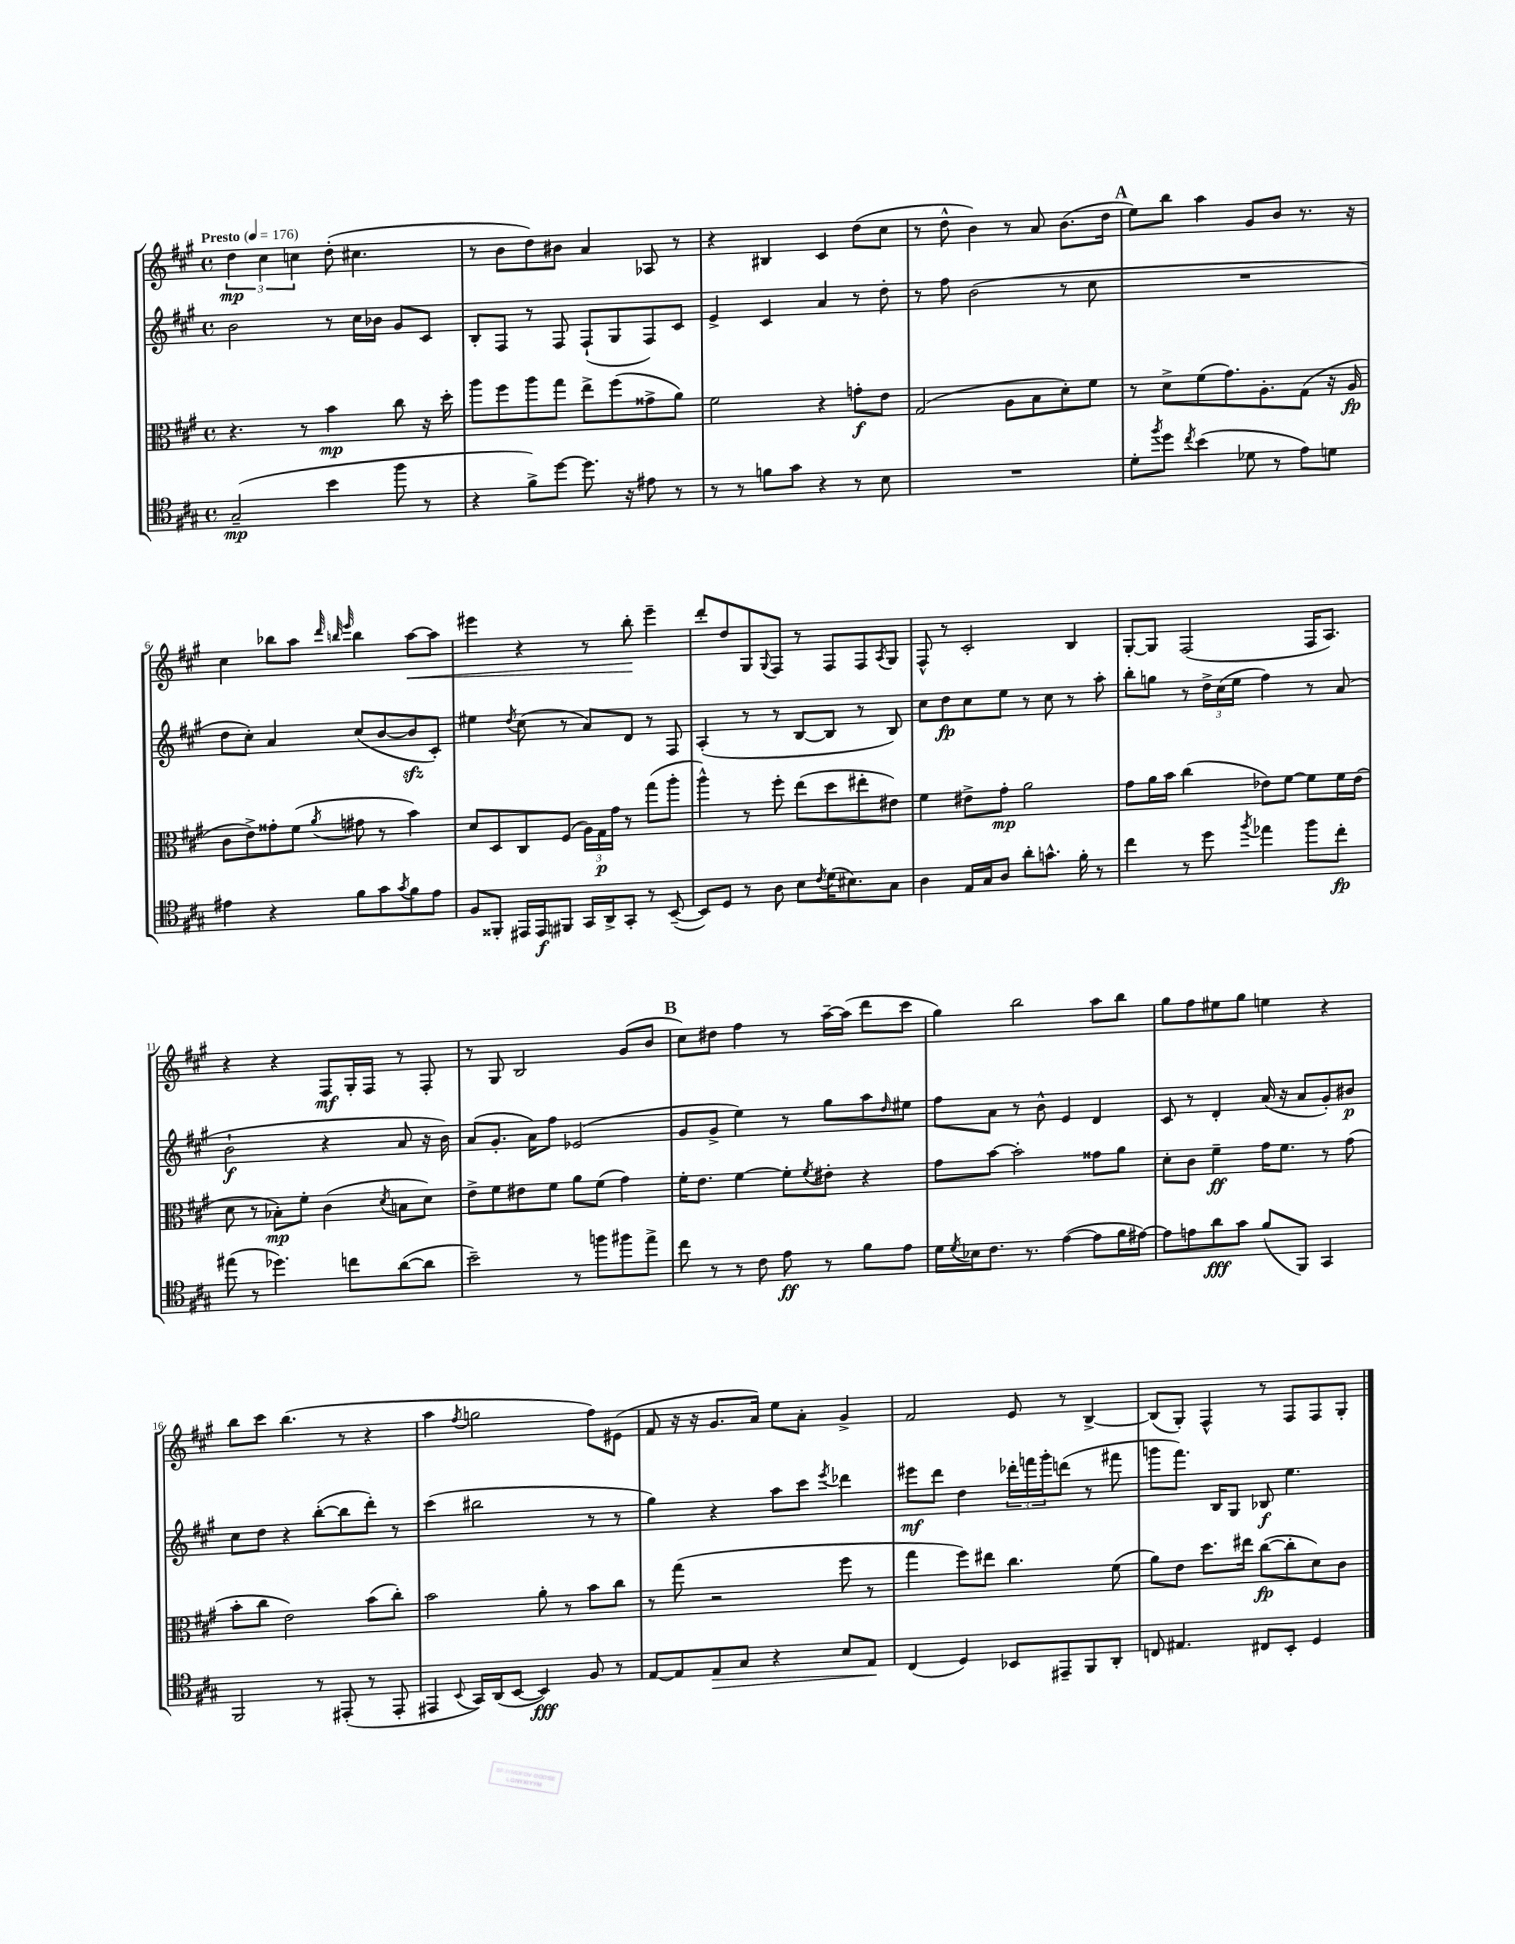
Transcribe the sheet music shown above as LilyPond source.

<<
\new StaffGroup <<
\new Staff = "s0" {
    \clef treble \key a \major \defaultTimeSignature \time 4/4 \tempo "Presto" 4 = 176
    \tuplet 3/2 { d''4\mp cis''4 c''4 } d''8-.( cis''4. |
    r8 b'8 d''8) bis'8 a'4 aes8 r8 |
    r4 bis4 cis'4 d''8( cis''8 |
    r8 d''8-^ b'4) r8 a'8 b'8.( d''16 |
    \mark \markup { \bold "A" } e''8) b''8 a''4 gis'8 b'8 r8. r16 |
    cis''4 bes''8 a''8 \grace { d'''32 b''32 e'''32 } b''4 a''8~\< a''8 |
    eis'''4 r4 r8 b''8-.\! eis'''4-- |
    d'''8-. d''8 gis8 \appoggiatura { gis8 } fis8 r8 fis8 fis8 \acciaccatura { a8 } gis8 |
    fis8-^ r8 cis'2-. b4 |
    gis8~-. gis8 fis2( fis16 a8.) |
    r4 r4 fis8\mf gis16-. fis16 r8 fis8-. |
    r8 gis8 b2 gis'8( b'8 |
    \mark \markup { \bold "B" } cis''8) dis''8 fis''4 r8 a''16~-- a''16( d'''8 cis'''8 |
    gis''4) b''2 a''8 b''8 |
    gis''8 fis''8 eis''8 gis''8 e''4 r4 |
    b''8 cis'''8 b''4.( r8 r4 |
    a''4 \acciaccatura { fis''8 } g''2 fis''8) eis'8( |
    fis'8 r16 r16 gis'8. a'16) e''8 a'8-. gis'4-> |
    fis'2 e'8 r8 b4~-> |
    b8( gis8-.) fis4-^ r8 fis8 fis8 gis8-. \bar "|." |
}
\new Staff = "s1" {
    \clef treble \key a \major \defaultTimeSignature \time 4/4
    b'2 r8 cis''16 bes'16 gis'8 cis'8 |
    b8-. fis8 r8 fis8 fis8-!( gis8 fis8) cis'8 |
    e'4-> cis'4 a'4 r8 d''8-. |
    r8 fis''8 b'2( r8 cis''8 |
    \mark \markup { \bold "A" } R1 |
    d''8 cis''8-.) a'4 cis''8( b'8~ b'8\sfz cis'8-.) |
    eis''4 \acciaccatura { d''8 } cis''8( r8 a'8) d'8 r8 fis8 |
    a4-.( r8 r8 b8~ b8 r8 b8) |
    cis''8 d''8\fp cis''8 e''8 r8 cis''8 r8 a''8-. |
    b''8-. g''8 r8 \tuplet 3/2 { d''16-> cis''16( e''16 } fis''4) r8 a'8( |
    b'2-!\f r4 a'8 r16 b'16) |
    a'8( gis'8.-. a'16) fis''8 ees'2( |
    \mark \markup { \bold "B" } gis'8 gis'8-> e''4) r8 gis''8 a''8 \grace { d''16 } eis''8 |
    fis''8 a'8 r8 b'8-^ e'4 d'4 |
    cis'8 r8 d'4-. a'16( r16 a'8 gis'8-.) bis'8\p |
    cis''8 d''8 r4 b''8~-.( b''8 d'''8-.) r8 |
    cis'''4( bis''2 r8 r8 |
    gis''4) r4 a''8 cis'''8 \acciaccatura { e'''8 } des'''4 |
    eis'''8\mf d'''8 d''4 \tuplet 3/2 { des'''16-. f'''16 gis'''16-. } d'''8( r8 fis'''8 |
    g'''8 fis'''8.) b16 gis8 bes8\f e''4. \bar "|." |
}
\new Staff = "s2" {
    \clef alto \key a \major \defaultTimeSignature \time 4/4
    r4. r8 b'4\mp cis''8 r16 d''16-. |
    a''8 fis''8 a''8 gis''8 e''8-> fis''8( gisis'8-> a'8) |
    fis'2 r4 g'8-.\f e'8 |
    gis2( a8 b8 d'8-.) fis'8 |
    \mark \markup { \bold "A" } r8 d'8-> fis'8( gis'8.) a8.-. gis8( r16 a16\fp |
    cis'8 e'8->) gisis'8-. fis'8( \acciaccatura { a'8 } gis'8 r8 b'4) |
    d'8 d8 cis8 fis8( \tuplet 3/2 { a16) gis16\p gis'16 } r8 gis''8( a''8-. |
    a''4-^) r8 fis''8-. e''8( d''8 eis''8-. eis'8) |
    fis'4 eis'8-> gis'8-.\mp a'2 |
    gis'8 a'16 b'16 cis''4( ees'8) fis'8~ fis'8 fis'16 ees'16( |
    d'8 r8 bes8-.\mp) fis'8-. cis'4( \acciaccatura { d'8 } b8 d'8) |
    e'8-> fis'8 eis'8 fis'8 a'8 fis'8( gis'4) |
    \mark \markup { \bold "B" } fis'16-. e'8. fis'4~ fis'8-. \acciaccatura { fis'8 } eis'8-. r4 |
    gis'8 b'8~ b'2-. gisis'8 a'8 |
    d'8-. cis'8 fis'4--\ff gis'16 fis'8. r8 gis'8( |
    b'8-. cis''8 e'2) b'8( cis''8-.) |
    b'2 a'8-. r8 b'8 cis''8 |
    r8 gis''8( r2 fis''8 r8 |
    gis''4 fis''8) eis''8 cis''4. fis'8( |
    a'8) e'8 d''8. eis''16 cis''8~\fp( cis''8-. d'8) cis'8 \bar "|." |
}
\new Staff = "s3" {
    \clef tenor \key a \major \defaultTimeSignature \time 4/4
    gis2--\mp( b'4 fis''8 r8 |
    r4 fis'8->) d''8~ d''8. r16 eis'8 r8 |
    r8 r8 f'8 gis'8 r4 r8 b8 |
    R1 |
    \mark \markup { \bold "A" } d'8-. \acciaccatura { fis''8 } d''8 \acciaccatura { cis''8 } b'4( des'8 r8 e'8) d'8 |
    eis'4 r4 fis'8 gis'8 \acciaccatura { gis'8 } fis'8 eis'8 |
    fis8 fisis,8-. eis,16 eis,16\f fis,8 gis,16 a,16-> gis,8-. r8 b,8~--( |
    b,8) d8 r8 a8 b8 \acciaccatura { cis'8 } d'16( bis8.) gis8 |
    a4 e16 gis16 a8 a'8-. g'8.-^ fis'16-. r8 |
    cis''4 r8 d''8 \acciaccatura { fis''8 } ees''4 fis''8 cis''8-.\fp |
    eis''8( r8 des''4.) c''8 a'8~( a'8 |
    b'2--) r8 f''8 fis''8 e''8-> |
    \mark \markup { \bold "B" } cis''8 r8 r8 cis'8 e'8\ff r8 fis'8 e'8 |
    d'16 \acciaccatura { d'8 } bes16 cis'8. r8. e'4~( e'8 fis'16 eis'16~) |
    eis'8 e'8 a'8\fff gis'8 fis'8( fis,8) gis,4 |
    fis,2 r8 eis,8-.( r8 eis,8-. |
    eis,4 \appoggiatura { b,8 } gis,16) a,16( b,8~ b,4\fff) fis8 r8 |
    e8~ e8 e8\> gis8 r4 b8 e8\! |
    cis4( d4) bes,8 eis,8-- fis,8 a,8-. |
    c8 eis4. cis8 b,8-. d4 \bar "|." |
}
>>
>>
